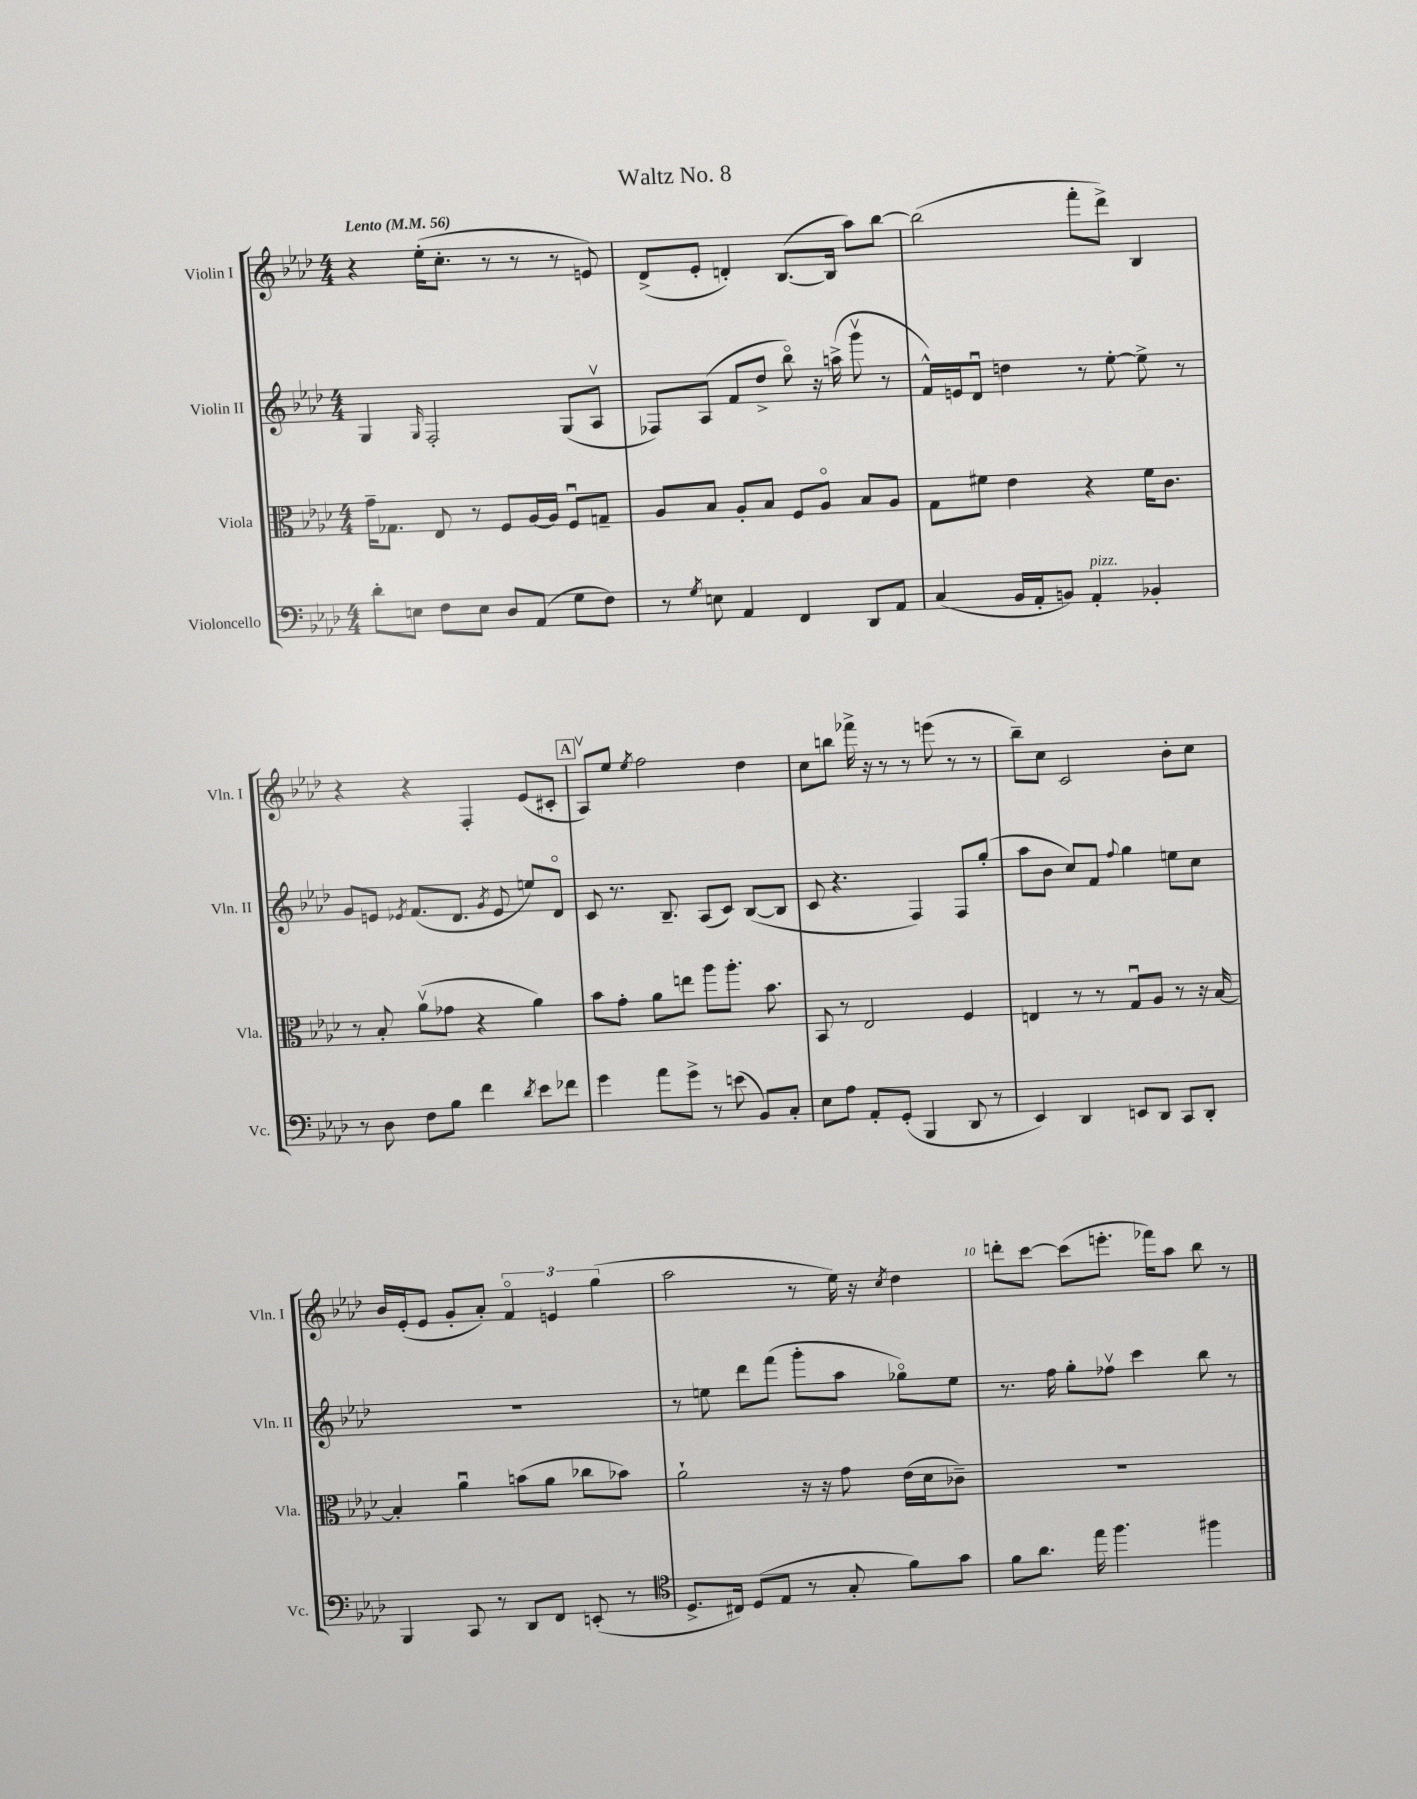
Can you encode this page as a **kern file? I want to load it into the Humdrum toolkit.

**kern	**kern	**kern	**kern
*staff4	*staff3	*staff2	*staff1
*clefF4	*clefC3	*clefG2	*clefG2
*k[b-e-a-d-]	*k[b-e-a-d-]	*k[b-e-a-d-]	*k[b-e-a-d-]
*M4/4	*M4/4	*M4/4	*M4/4
*MM56	*MM56	*MM56	*MM56
8d-'\L	16g~\LK	4G/	4r
.	8.G-\J	.	.
8E\J	.	.	.
.	.	16qqG/	.
8F\L	8E-/	2F'/	(16ee-'\LK
.	.	.	8.cc'\J
8E\J	8r	.	.
8D-/L	8F/L	.	8r
(8AA-/J	[16A-/L	.	8r
.	16A-/]JJ	.	.
8G\L	8Fu/L	(8G/L	8r
8F\J)	8G~/J	8A-v/J	8e/)
=	=	=	=
8r	8A-/L	8F-/L)	(8d-^/L
8qG/	.	.	.
8E\	8B-/J	(8A-/J	8e-'/J
4AA-/	8A-'/L	8f/L	4d'/)
.	8B-/J	8dd-^/J	.
4FF/	8F/L	8bb-o\)	([8.B-/L
.	8A-o/J	16r	.
.	.	(16aa^\	16B-/]Jk
8DD-/L	8B-/L	8gggv\	8aa-\L)
8AA-/J	8A-/J	8r	[8bb-\J
=	=	=	=
(4C/	8G\L	16f^^/LL)	(2bb-\]
.	.	16e/J	.
.	8f#\J	8d-u/J	.
16BB-/LL	4e-\	4dd\	.
16AA-'/J	.	.	.
8BB/J)	.	.	.
4AA-'/	4r	8r	8fff'\L
.	.	[8ee-'\	8ddd-^\J)
4BB-'/	16f#\LK	8ee-^\]	4B-/
.	8.c\J	.	.
.	.	8r	.
=	=	=	=
8r	8r	8g/L	4r
8D-\	8B-'/	8e/J	.
.	.	8qe-/	.
8F\L	(8a-v\L	(8.f/L	4r
8B-\J	8g-\J	.	.
.	.	8.d-/J	.
4f\	4r	.	4F'/
.	.	8qg/	.
.	.	8e-/	.
8qd-/	.	.	.
8e-\L	4a-\)	8ee/L)	(8e-/L
8f-\J	.	8d-o/J	8c#'/J
=	=	=	=
4g\	8b-\L	8c/	8A-v/L)
.	8g'\J	8.r	8ee-/J
.	.	.	8qee-/
8a-\L	8a-\L	.	2ff\
.	.	8.B-~/	.
8g^\J	8ee\J	.	.
8r	8aa-\L	(8A-/L	.
(8e\	8.aa-'\J	8c/J)	.
8BB-/L)	.	([8B-/L	4dd-\
.	8.b-\	.	.
8C'/J	.	8B-/]J	.
=	=	=	=
8E-\L	8BB-/	8c/	8cc\L
8A-\J	8r	4.r	8bb\J
8AA-'/L	2E-/	.	16fff-^\
.	.	.	16r
(8GG'/J	.	.	8r
4BBB-/	.	4F/)	8r
.	.	.	(8eee\
8DD-/	4F/	8F/L	8r
8r	.	(8gg'/J	8r
=	=	=	=
4EE-/)	4E/	8aa-\L	8bb-~\L)
.	.	8b-\J	8cc\J
4DD-/	8r	8cc/L)	2c/
.	8r	8f/J	.
.	.	8qqff/	.
8EE/L	8Gu/L	4gg\	.
8DD-/J	8A-/J	.	.
8CC/L	8r	8ee\L	8b-'\L
8DD-'/J	16r	8cc\J	8cc\J
.	[16B-/	.	.
=	=	=	=
4BBB-/	4B-'/]	1r	16b-/LL
.	.	.	(16e-'/J
.	.	.	8e-/J
8CC/	4a-u\	.	8g'/L
8r	.	.	8a-'/J)
8DD-/L	(8b\L	.	6fo/
8FF/J	8a-\J	.	.
.	.	.	6e/
(8EE'/	8cc-\L	.	.
.	.	.	(6gg\
8r	8b-\J)	.	.
=	=	=	=
*clefC4	*	*	*
8.D-^/L	2a-`\	8r	2aa-\
.	.	8ee\	.
16C#/Jk)	.	.	.
(8D-/L	.	8ddd-\L	.
8E-/J	.	(8fff\J	.
8r	16r	8ggg'\L	8r
.	16r	.	.
8G'/	8g\	8aa-\J	16ee-\)
.	.	.	16r
.	.	.	8qcc/
8f\L)	(16e-\LL	8gg-o\L)	4dd-\
.	16d-\J	.	.
8g\J	8c-~\J)	8ee\J	.
=	=	=	=
8f\L	1r	8.r	8ddd'\L
8.a-\J	.	.	[8ccc\J
.	.	16ff\	.
.	.	8gg'\L	(8ccc\]L
16ee-\	.	.	.
4.ff\	.	8ff-v\J	8.eee'\J
.	.	4ccc\	.
.	.	.	16fff-\LK)
.	.	.	8aa-\J
4ff#\	.	8bb-\	8bb-\
.	.	8r	8r
==	==	==	==
*-	*-	*-	*-
